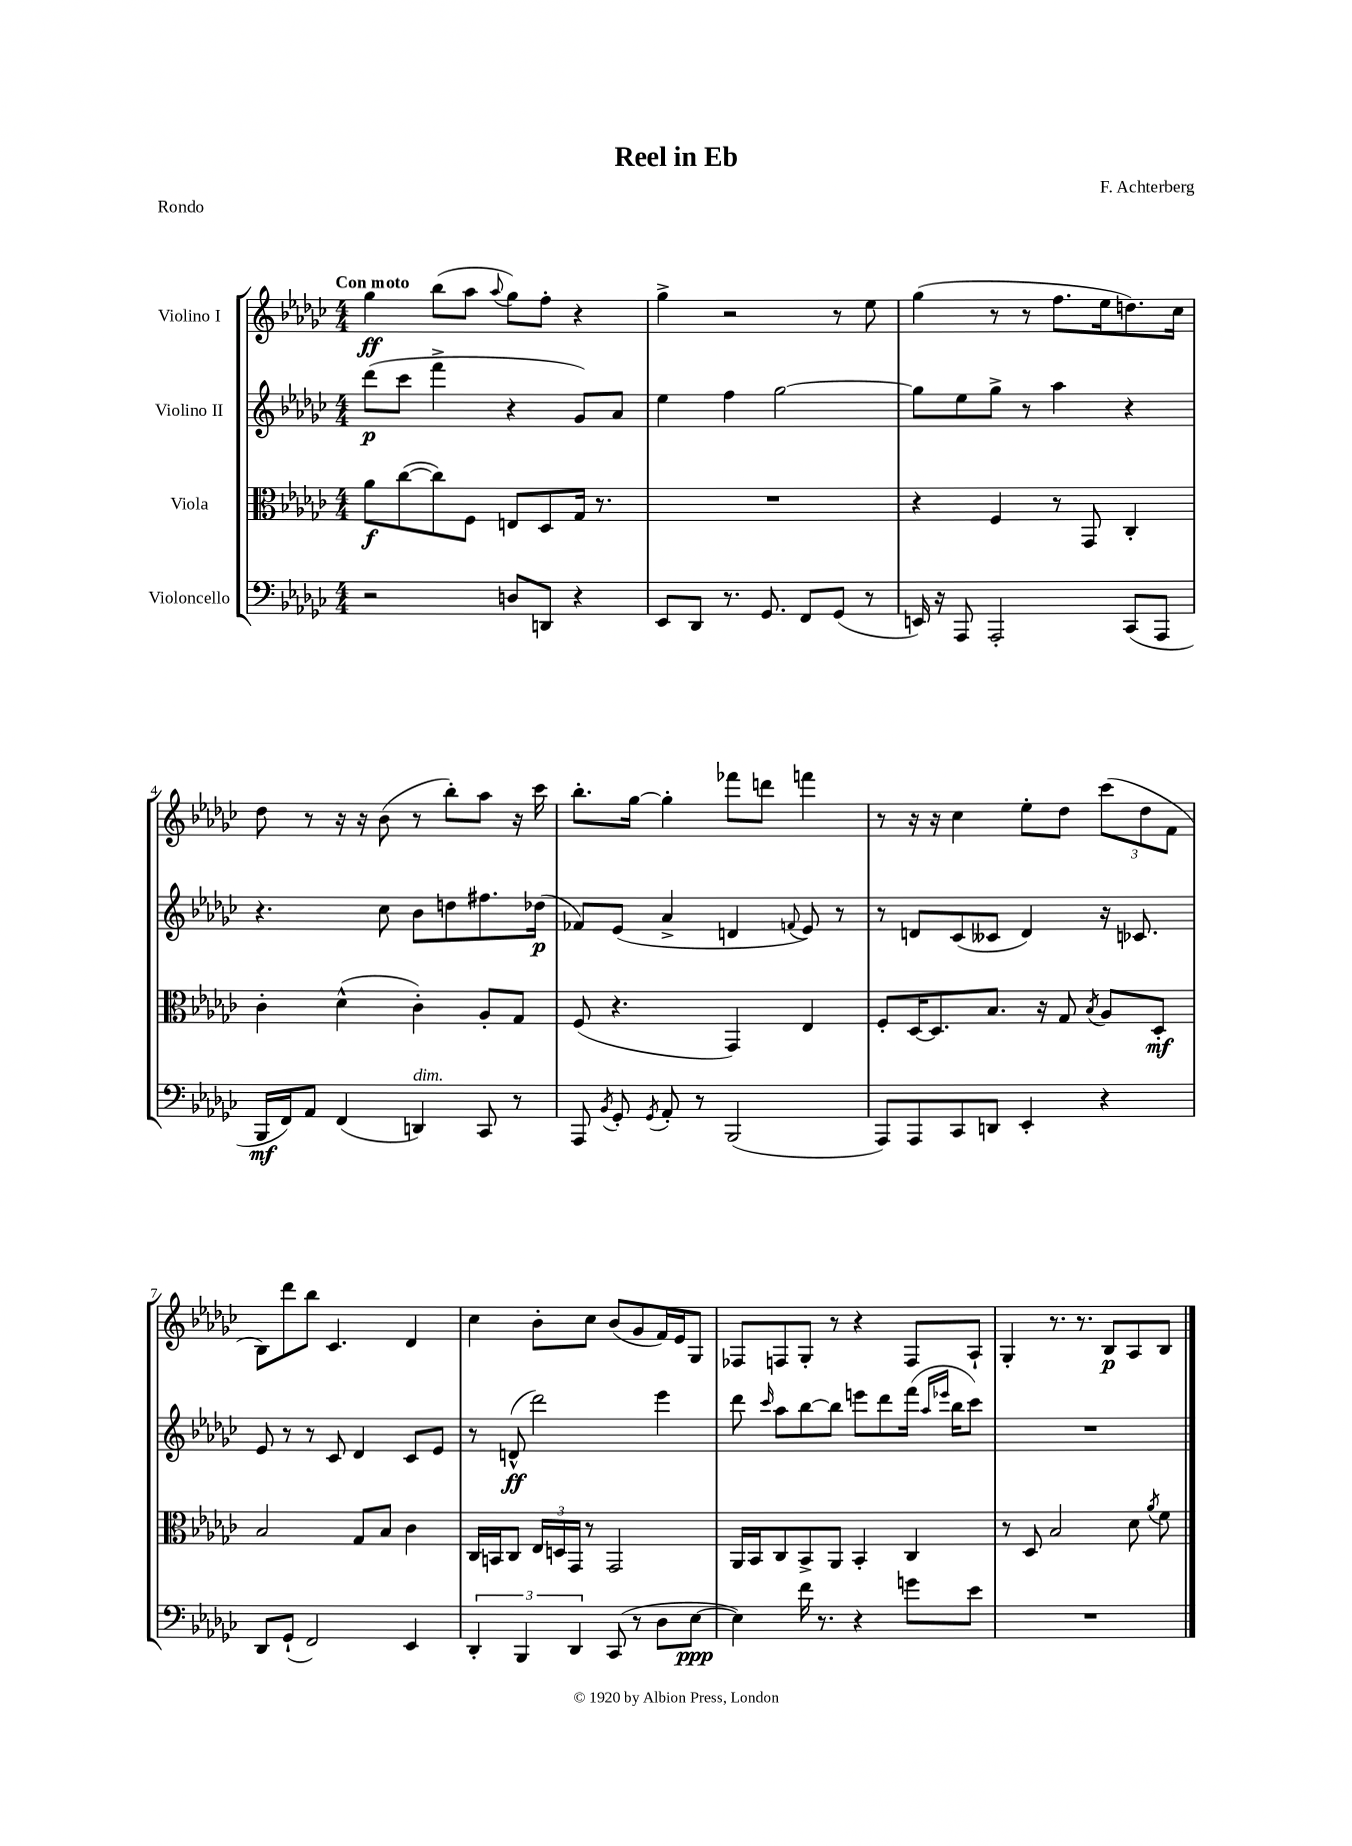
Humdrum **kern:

**kern	**dynam	**kern	**dynam	**kern	**dynam	**kern	**dynam
*part4	*part4	*part3	*part3	*part2	*part2	*part1	*part1
*staff4	*staff4	*staff3	*staff3	*staff2	*staff2	*staff1	*staff1
*I"Violoncello	*	*I"Viola	*	*I"Violino II	*	*I"Violino I	*
*clefF4	*	*clefC3	*	*clefG2	*	*clefG2	*
*k[b-e-a-d-g-c-]	*	*k[b-e-a-d-g-c-]	*	*k[b-e-a-d-g-c-]	*	*k[b-e-a-d-g-c-]	*
*M4/4	*	*M4/4	*	*M4/4	*	*M4/4	*
=1	=1	=1	=1	=1	=1	=1	=1
!	!	!	!	!	!	!LO:TX:a:B:t=Con moto	!
2r	.	8a-\L	f	(8ddd-\L	p	4gg-\	ff
.	.	([8cc-\	.	8ccc-\J	.	.	.
.	.	8cc-\])	.	4fff^\	.	(8bb-\L	.
.	.	8F\J	.	.	.	8aa-\J	.
.	.	.	.	.	.	8qqaa-/	.
8Dn/L	.	8En/L	.	4r	.	8gg-\L)	.
8DDn/J	.	8D-/	.	.	.	8ff'\J	.
4r	.	16G-/Jk	.	8g-/L)	.	4r	.
.	.	8.r	.	.	.	.	.
.	.	.	.	8a-/J	.	.	.
=2	=2	=2	=2	=2	=2	=2	=2
8EE-/L	.	1r	.	4ee-\	.	4gg-^\	.
8DD-/J	.	.	.	.	.	.	.
8.r	.	.	.	4ff\	.	2r	.
8.GG-/	.	.	.	.	.	.	.
.	.	.	.	[2gg-\	.	.	.
8FF/L	.	.	.	.	.	.	.
(8GG-/J	.	.	.	.	.	8r	.
8r	.	.	.	.	.	8ee-\	.
=3	=3	=3	=3	=3	=3	=3	=3
16EEn/)	.	4r	.	8gg-\L]	.	(4gg-\	.
16r	.	.	.	.	.	.	.
8AAA-/	.	.	.	8ee-\	.	.	.
2AAA-'/	.	4F/	.	8gg-^\J	.	8r	.
.	.	.	.	8r	.	8r	.
.	.	8r	.	4aa-\	.	8.ff\L	.
.	.	8GG-/	.	.	.	.	.
.	.	.	.	.	.	16ee-\k	.
(8CC-/L	.	4C-'/	.	4r	.	8.ddn\)	.
8AAA-/J	.	.	.	.	.	.	.
.	.	.	.	.	.	16cc-\Jk	.
!!LO:LB:g=z
=4	=4	=4	=4	=4	=4	=4	=4
16BBB-/LL	mf	4c-'\	.	4.r	.	8dd-\	.
16FF/J)	.	.	.	.	.	.	.
8AA-/J	.	.	.	.	.	8r	.
(4FF/	.	(4d-^^\	.	.	.	16r	.
.	.	.	.	.	.	16r	.
.	.	.	.	8cc-\	.	(8b-\	.
!LO:TX:a:i:t=dim.	!	!	!	!	!	!	!
4DDn/)	.	4c-'\)	.	8b-\L	.	8r	.
.	.	.	.	8ddn\	.	8bb-'\L)	.
8CC-/	.	8A-'/L	.	8.ff#X\	.	8aa-\J	.
8r	.	8G-/J	.	.	.	16r	.
.	.	.	.	(16dd-X\Jk	p	16ccc-\	.
=5	=5	=5	=5	=5	=5	=5	=5
8AAA-/	.	(8F/	.	8f-X/L)	.	8.bb-'\L	.
8qBB-/	.	.	.	.	.	.	.
8GG-'/	.	4.r	.	(8e-/J	.	.	.
.	.	.	.	.	.	[16gg-\Jk	.
8qGG-/	.	.	.	.	.	.	.
8AA-'/	.	.	.	4a-^/	.	4gg-'\]	.
8r	.	.	.	.	.	.	.
(2BBB-/	.	4GG-/)	.	4dn/	.	8fff-X\L	.
.	.	.	.	.	.	8dddn\J	.
.	.	.	.	8qqfn/	.	.	.
.	.	4E-/	.	8e-/)	.	4fffn\	.
.	.	.	.	8r	.	.	.
=6	=6	=6	=6	=6	=6	=6	=6
8AAA-/L)	.	8F'/L	.	8r	.	8r	.
8AAA-/	.	[16D-/K	.	8dn/L	.	16r	.
.	.	8.D-/]	.	.	.	16r	.
8CC-/	.	.	.	(8c-/	.	4cc-\	.
8DDn/J	.	8.B-/J	.	8c--X/J	.	.	.
4EE-'/	.	.	.	4d/)	.	8ee-'\L	.
.	.	16r	.	.	.	.	.
.	.	8G-/	.	.	.	8dd-\J	.
.	.	8qB-/	.	.	.	.	.
4r	.	8A-/L	.	16r	.	(12ccc-\L	.
.	.	.	.	8.c-X/	.	.	.
.	.	.	.	.	.	12dd-\	.
.	.	8D-'/J	mf	.	.	.	.
.	.	.	.	.	.	12f\J	.
!!LO:LB:g=z
=7	=7	=7	=7	=7	=7	=7	=7
8DD-/L	.	2B-/	.	8e-/	.	8B-\L)	.
(8GG-`/J	.	.	.	8r	.	8ddd-\	.
2FF/)	.	.	.	8r	.	8bb-\J	.
.	.	.	.	8c-/	.	4.c-/	.
.	.	8G-/L	.	4d-/	.	.	.
.	.	8B-/J	.	.	.	.	.
4EE-/	.	4c-\	.	8c-/L	.	4d-/	.
.	.	.	.	8e-/J	.	.	.
=8	=8	=8	=8	=8	=8	=8	=8
6DD-'/	.	16C-/LL	.	8r	.	4cc-\	.
.	.	16BBn/J	.	.	.	.	.
.	.	8C-/J	.	(8dn^^/	ff	.	.
6BBB-/	.	.	.	.	.	.	.
.	.	24E-/LL	.	2ddd-\)	.	8b-'\L	.
.	.	24Dn/	.	.	.	.	.
6DD-/	.	24GG-/JJ	.	.	.	.	.
.	.	8r	.	.	.	8cc-\J	.
(8CC-/	.	2GG-/	.	.	.	(8b-/L	.
8r	.	.	.	.	.	8g-/	.
8D-\L	.	.	.	4eee-\	.	16f/L)	.
.	.	.	.	.	.	16e-/J	.
[8E-\J	ppp	.	.	.	.	8G-/J	.
=9	=9	=9	=9	=9	=9	=9	=9
4E-\])	.	16AA-/LL	.	8ddd-\	.	8F-X/L	.
.	.	16BB-/J	.	.	.	.	.
.	.	.	.	16qqccc-/	.	.	.
.	.	8C-/	.	8aa-\L	.	8Fn/	.
16f\	.	8BB-^/	.	[8bb-\	.	8G-'/J	.
8.r	.	.	.	.	.	.	.
.	.	8AA-/J	.	8bb-\J]	.	8r	.
4r	.	4BB-'/	.	8eeen\L	.	4r	.
.	.	.	.	8ddd-\	.	.	.
8gn\L	.	4C-/	.	(16fff\Jk	.	8F/L	.
.	.	.	.	16qqaa-/LL	.	.	.
.	.	.	.	16qqeee-X/JJ	.	.	.
.	.	.	.	16bb-\KL	.	.	.
8e-\J	.	.	.	8ccc-\J)	.	8A-`/J	.
=10	=10	=10	=10	=10	=10	=10	=10
1r	.	8r	.	1r	.	4G-'/	.
.	.	8D-/	.	.	.	.	.
.	.	2B-/	.	.	.	8.r	.
.	.	.	.	.	.	8.r	.
.	.	.	.	.	.	8B-/L	p
.	.	8d-\	.	.	.	8A-/	.
.	.	8qa-/	.	.	.	.	.
.	.	8f\	.	.	.	8B-/J	.
==	==	==	==	==	==	==	==
*-	*-	*-	*-	*-	*-	*-	*-
